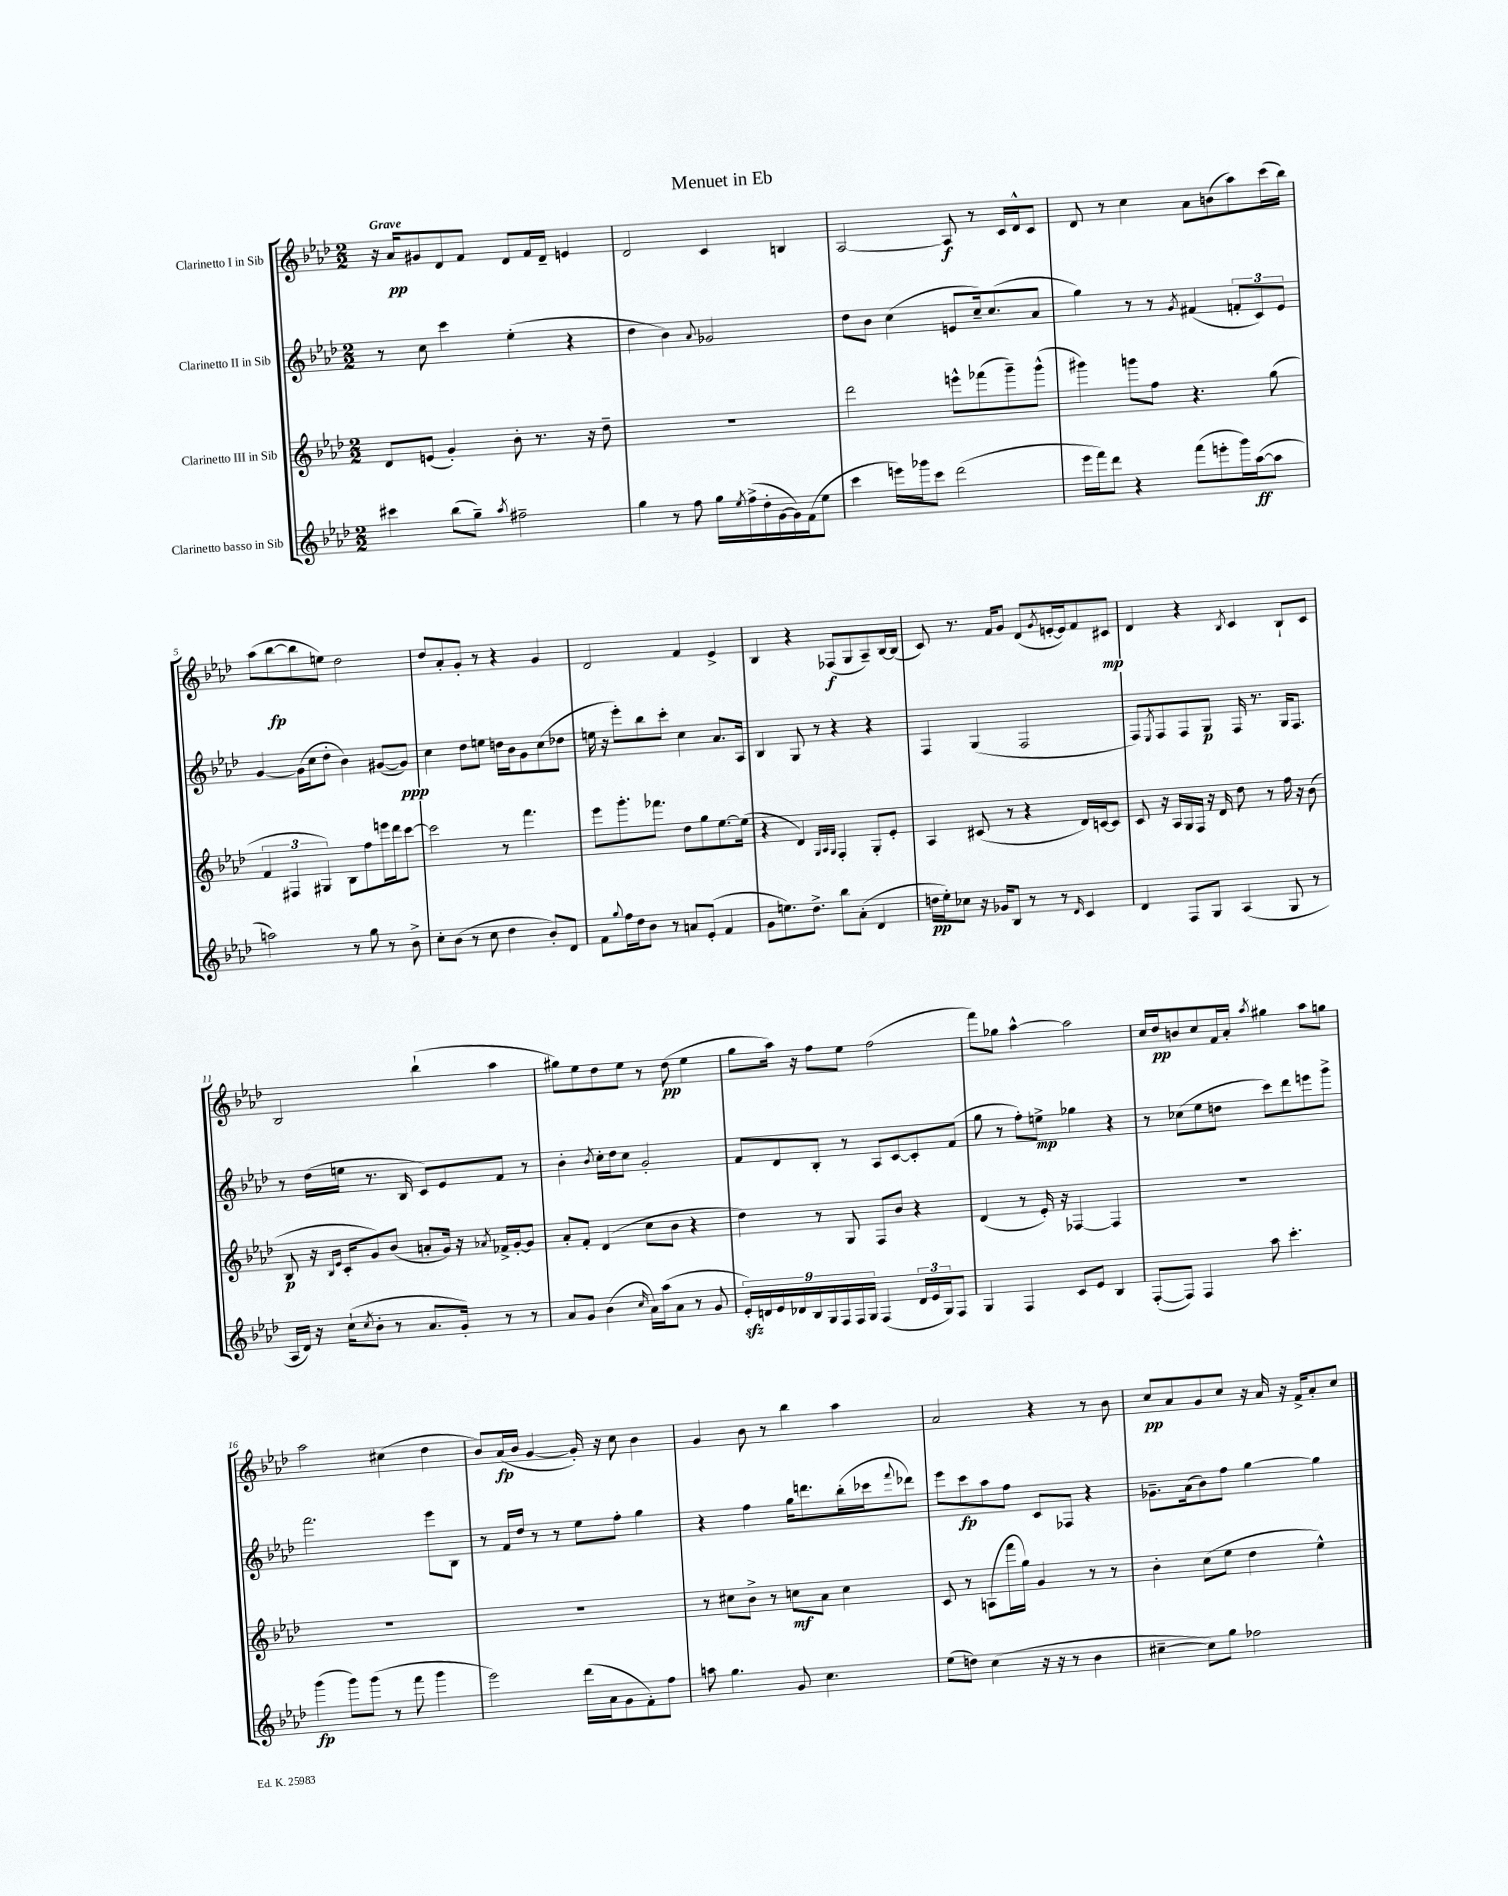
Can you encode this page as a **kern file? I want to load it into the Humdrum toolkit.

**kern	**kern	**kern	**kern
*staff4	*staff3	*staff2	*staff1
*clefG2	*clefG2	*clefG2	*clefG2
*k[b-e-a-d-]	*k[b-e-a-d-]	*k[b-e-a-d-]	*k[b-e-a-d-]
*M2/2	*M2/2	*M2/2	*M2/2
4ccc#	8d-	8r	16r
.	.	.	16a-
.	(8e	8cc	8g#
(8bb-	4g')	4ccc	8d-
8gg~)	.	.	8f
8qaa-	.	.	.
2ff#~	8b-'	(4ee-'	8d-
.	8.r	.	16f
.	.	.	16d-~
.	.	4r	4e
.	16r	.	.
.	8dd-~	.	.
=	=	=	=
4gg	1r	4dd-	2d-
8r	.	4b-)	.
8ff	.	.	.
.	.	8qqa-	.
16gg	.	2g-	4c
8qee-	.	.	.
(16ff^	.	.	.
16dd-'	.	.	.
[16g	.	.	.
16g])	.	.	4B
(16f	.	.	.
8ee-	.	.	.
=	=	=	=
4ccc	2ddd-	8dd-	[2A-
.	.	8b-	.
16eee)	.	(4cc	.
16ggg-	.	.	.
8ccc	.	.	.
(2ddd-	8eee^^	8e	8A-]
.	(8fff-	16cc~)	8r
.	.	(8.cc	.
.	8ggg~)	.	16c
.	.	.	16d-^^
.	(8ggg^^	8a-	8c
=	=	=	=
16eee-	4ggg#)	4gg)	8d-
16fff)	.	.	.
8ddd-	.	.	8r
4r	8ggg	8r	4cc
.	8ff	8r	.
.	.	8qg	.
(8fff	4.r	(4f#	8a-
8eee'	.	.	(8b
16ggg)	.	12f'	8aa-)
([16aa-	.	.	.
.	.	12c)	.
8aa-]	(8gg	.	(16ccc
.	.	12e-	.
.	.	.	16bb-)
=	=	=	=
2aa)	6f	[4g	(8aa-
.	.	.	[8bb-
.	6F#	.	.
.	.	(16g]	8bb-]
.	.	16cc	.
.	6G#)	.	.
.	.	8dd-'	8ee)
8r	8B-	4b-)	2dd-
8gg	8ff	.	.
8r	16eee	([8g#	.
.	16ddd-	.	.
8b-^	[8ccc	8g#])	.
=	=	=	=
8cc'	2ccc]	4cc	8dd-
(8b-	.	.	8a-'
8r	.	8dd-	8g'
8cc	.	8ee	8r
4dd-	8r	16dd	4r
.	.	16b-	.
.	4.fff	8g	.
8b-')	.	(8cc	4g
8d-	.	8dd-	.
=	=	=	=
8f	8eee-	16ee	2d-
.	.	16r	.
8qqgg	.	.	.
16ff	8.ggg'	8eee-')	.
16dd-	.	.	.
8b-	.	8bb-	.
.	8.fff-	.	.
8r	.	8ccc'	.
8a	8dd-	4cc	4f
(8e-'	8gg	.	.
4f	[8.ee-	8.a-	4e-^
.	(16ee-]	16A-	.
=	=	=	=
8g	4r	4B-	4B-
8.ee)	.	.	.
.	4d-)	8G	4r
8.dd-^	.	.	.
.	.	8r	.
.	32qqG	.	.
.	32qqA-	.	.
.	32qqG	.	.
8bb-	4F'	4r	(8F-
(8a-'	.	.	8G
4d-	8G'	4r	8A-~)
.	8e-'	.	[16B-
.	.	.	(16B-]
=	=	=	=
16dd	4A-	4F	8c)
16ee-')	.	.	.
8cc-	.	.	8.r
16r	(8c#	(4G	.
16g-	.	.	16f
8B-	8r	.	8g
8r	4r	2F	(8d-
.	.	.	8qg
8r	.	.	[16e'
.	.	.	16e])
16qqd-	.	.	.
4c	16d-)	.	8f
.	[16c	.	.
.	8c]	.	8c#
=	=	=	=
4d-	8c	8F)	4d-
.	.	8qE-	.
.	16r	8F	.
.	16A-	.	.
8F	16G	8F	4r
.	16F	.	.
8G	16r	8G	.
.	16d-	.	.
.	.	.	8qB-
(4A-	8dd-	16F	4c
.	.	8.r	.
.	8r	.	.
8G	16ff	16G	8B-`
.	16r	8.F	.
8r	(8b-	.	8c
=	=	=	=
16A-	8B-	8r	2B-
16d-)	.	.	.
16r	16r	(16dd-	.
.	16qqB-	.	.
.	16qqe-	.	.
(16cc`	16c'	16ee	.
8qcc	.	.	.
8b-'	8g)	8.r	.
8r	(8b-	.	.
.	.	16B-	.
8.a-	8a'	8c)	(4bb-`
.	16g)	8e-	.
16g')	16r	.	.
.	8qa-	.	.
8r	16f-^	8f	4aa-
.	[16g'	.	.
8r	8g]	8r	.
=	=	=	=
8a-	8a-'	4b-'	8gg#)
8g	8f'	.	8ee-
.	.	8qb-	.
(4b-	(4d-	16cc'	8dd-
.	.	16dd-	.
.	.	8cc	8ee-
16qqcc	.	.	.
16a-)	8cc	2g'	8r
(16aa-	.	.	.
8a-	8b-	.	(8dd-
8r	4r	.	4ee-
8g	.	.	.
=	=	=	=
18e-')	4dd-)	8f	8gg
18d	.	.	.
18e-	.	.	.
.	.	8d-	16aa-)
18d-	.	.	.
.	.	.	16r
18B-	.	.	.
.	8r	8B-'	8ff
18G	.	.	.
18F	.	.	.
.	8G	8r	8ee-
18F	.	.	.
18G	.	.	.
(4F	8F	8A-	(2ff
.	8b-	[8c	.
24d-	4r	8c']	.
24e-	.	.	.
24G)	.	.	.
8F	.	(8f	.
=	=	=	=
4G	(4d-	8gg	8fff)
.	.	8r	8gg-
4F	8r	8ff')	[4aa-^^
.	16e-')	8ee^	.
.	16r	.	.
8c	[4F-	4gg-	2aa-]
8e-	.	.	.
4B-	4F-]	4r	.
=	=	=	=
([8F'	1r	8r	16cc
.	.	.	16dd-
8F])	.	(8cc-	8b
4F	.	8ee-	8cc
.	.	8dd	16f
.	.	.	16a-'
.	.	.	8qaa-
8aa-	.	8ccc)	4gg#
4.ccc'	.	8ddd-	.
.	.	8eee	8aa-
.	.	8ggg^	8gg
=	=	=	=
(4ggg	1r	2.fff	2aa-
8ggg)	.	.	.
(8ggg	.	.	.
8r	.	.	(4cc#
8fff	.	.	.
4ggg	.	8eee-	4dd-
.	.	8B-	.
=	=	=	=
2eee-)	1r	8r	8b-)
.	.	16f	(16a-
.	.	16dd-	16b-
.	.	8r	[4g
.	.	8r	.
(16ddd-	.	8ee-	16g'])
16a-	.	.	16r
8g	.	8ff'	8cc
8f')	.	4gg	4b-
8ff	.	.	.
=	=	=	=
8aa	8r	4r	4g
4.gg	8cc#	.	.
.	8b-^	4ff	8b-
.	8r	.	8r
8g	8cc	16gg	4bb-
.	.	8.ddd	.
4.cc	8a-	.	.
.	4cc	(16bb-'	4aa-
.	.	16ccc-	.
.	.	8qqfff	.
.	.	8ddd-)	.
=	=	=	=
(8ee-	8c	8eee-	2a-
8dd)	8r	8ccc	.
(4cc	(8A	8aa-	.
.	16fff	8ff	.
.	16gg)	.	.
16r	4g	8c	4r
16r	.	.	.
8r	.	8F-	.
4b-	8r	4r	8r
.	8r	.	8b-
=	=	=	=
[4cc#~	4b-'	8.g-~	8cc
.	.	.	8a-
.	.	(16a-	.
8cc#])	(8cc	8b-)	8g
8gg	8ee-	8ff	8cc
2ff-	4dd-	[4gg	16r
.	.	.	16a-
.	.	.	16r
.	.	.	16f^
.	4ee-^^)	4gg]	8a-'
.	.	.	8cc
==	==	==	==
*-	*-	*-	*-
